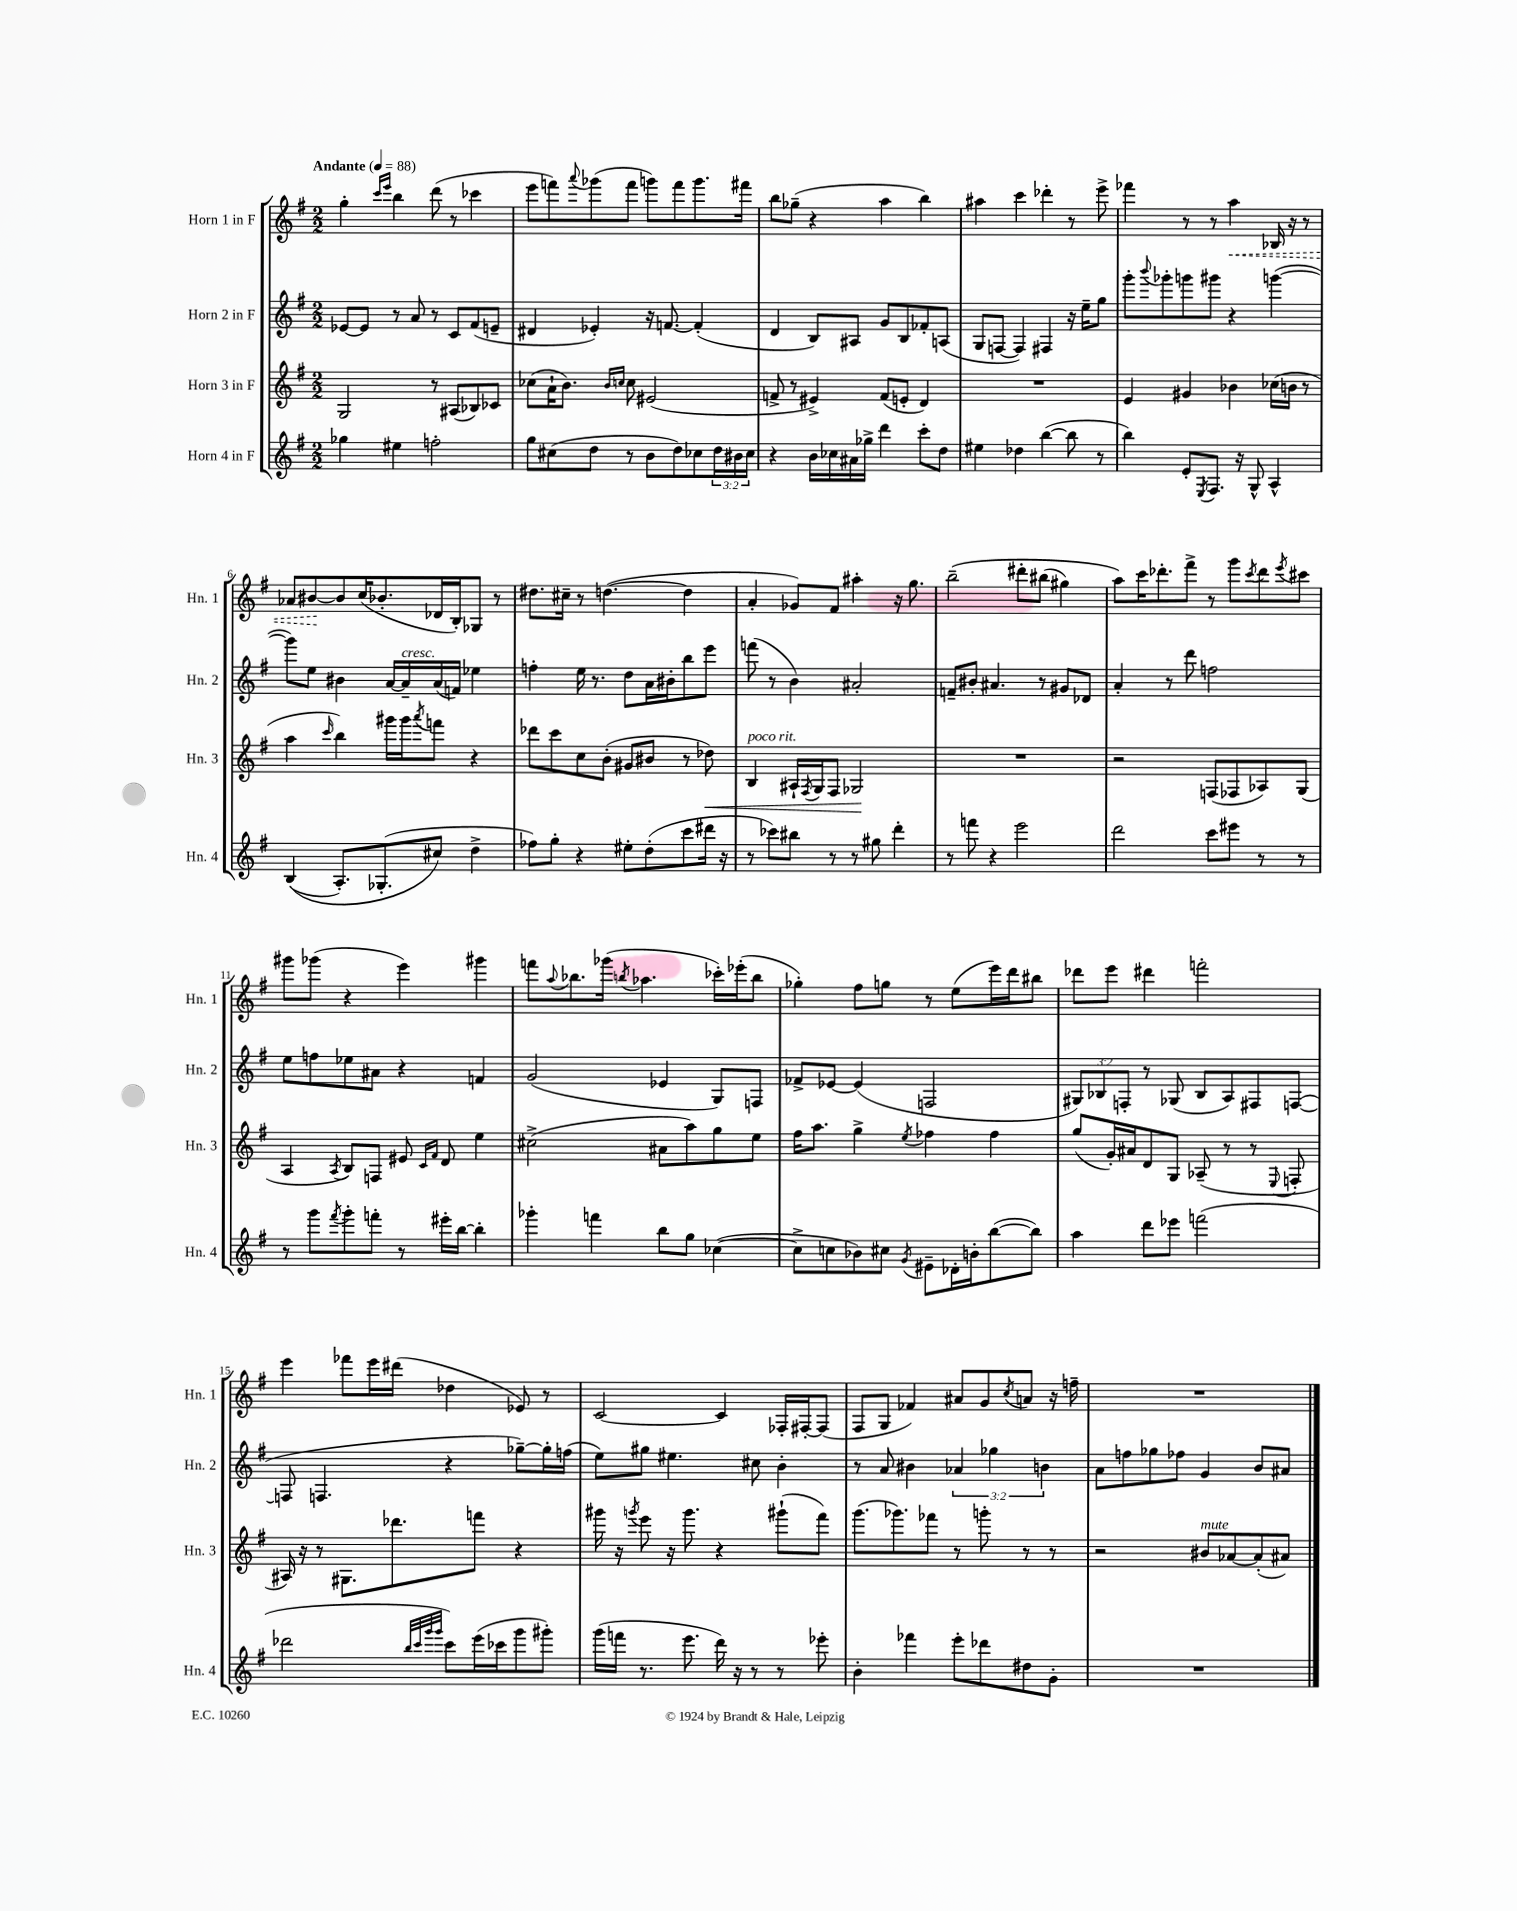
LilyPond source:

<<
\new StaffGroup <<
\new Staff = "s0" \with { instrumentName = "Horn 1 in F" shortInstrumentName = "Hn. 1" } {
    \clef treble \key g \major \numericTimeSignature \time 2/2 \tempo "Andante" 4 = 88
    g''4-. \grace { c'''16 e'''16 } b''4 d'''8( r8 ces'''4 |
    e'''8 f'''8) \appoggiatura { a'''8 } ges'''8( f'''8 g'''8) f'''8 g'''8. fis'''16 |
    b''8 ges''8--( r4 a''4 b''4) |
    ais''4 c'''4 des'''4-. r8 e'''8-> |
    fes'''4 r8 r8 \once \override Hairpin.style = #'dashed-line a''4\< bes16 r16 r8 |
    aes'8 bis'8~\! bis'8 c''16( bes'8.-. des'16 b16-.) ges8 r8 |
    dis''8. cis''16-- r8 d''4.~( d''4 |
    a'4-. ges'8) fis'8 ais''4-. r16 g''8. |
    b''2--\( dis'''8-. bis''8( gis''4) |
    a''8\) c'''16 des'''8.-. fis'''8-> r8 g'''8 \acciaccatura { c'''8 } des'''8 \acciaccatura { e'''8 } cis'''8 |
    gis'''8 ges'''8( r4 e'''4) gis'''4 |
    f'''8 \appoggiatura { a''8 } bes''8. ges'''16( \acciaccatura { b''8 } aes''4. ces'''16-.) ees'''16-.( b''8 |
    ges''4-.) fis''8 g''8 r8 e''8( e'''16) d'''16 bis''8 |
    des'''8 e'''8 dis'''4 f'''2-. |
    e'''4 fes'''8 e'''16 dis'''16( des''4 ees'8) r8 |
    c'2~ c'4 fes16-. fis16~-. fis8( |
    fis8 g8 fes'4) ais'8 g'8 \acciaccatura { c''8 } a'8 r16 f''16-- |
    R1 \bar "|." |
}
\new Staff = "s1" \with { instrumentName = "Horn 2 in F" shortInstrumentName = "Hn. 2" } {
    \clef treble \key g \major \numericTimeSignature \time 2/2 \override Staff.TupletNumber.text = #tuplet-number::calc-fraction-text
    ees'8~ ees'8 r8 a'8 r8 c'8 fis'8( e'8-- |
    dis'4 ees'4-.) r16 f'8.~ f'4-.( |
    d'4 b8) ais8 g'8 b8 fes'8-. a8( |
    g8 f8~ f4) fis4 r16 e''16-- g''8 |
    g'''8-. \appoggiatura { b'''8 } ges'''8-. g'''8 gis'''8 r4 g'''4~( |
    g'''8) e''8 bis'4 a'16~ a'16--^\markup { \italic "cresc." } a'16( f'16) ees''4 |
    f''4-. e''16 r8. d''8 a'16 bis'16-. b''8 e'''8 |
    f'''8( r8 b'4) ais'2-. |
    f'8-- bis'8-. ais'4. r8 gis'8 des'8 |
    a'4-. r8 d'''8 f''2 |
    e''8 f''8 ees''8 ais'8 r4 f'4 |
    g'2( ees'4 g8) f8 |
    fes'8-> ees'8~ ees'4( f2 |
    \tuplet 3/2 { gis8) bes8 f8-. } r8 ges8( bes8 a8) fis8 f8~( |
    f8 f4. r4 ges''8~--) ges''16-. f''16( |
    e''8) gis''8 eis''4. cis''8 b'4-. |
    r8 a'8 bis'4 \tuplet 3/2 { aes'4 ges''4 b'4 } |
    a'8 f''8 ges''8 fes''8 g'4 b'8 ais'8 \bar "|." |
}
\new Staff = "s2" \with { instrumentName = "Horn 3 in F" shortInstrumentName = "Hn. 3" } {
    \clef treble \key g \major \numericTimeSignature \time 2/2
    g2 r8 ais8( bes8) ces'8 |
    ces''8( a'16-! b'8.) \grace { b'16 c''16 } c''8 eis'2( |
    f'8-> r8 eis'4->) f'8( e'8-. d'4) |
    R1 |
    e'4 gis'4 bes'4 ces''16( b'16 r8 |
    a''4 \grace { c'''16 } b''4) gis'''16 gis'''16 \acciaccatura { a'''8 } f'''8 r4 |
    des'''8 c'''8 c''8 b'8-.( gis'8 bis'8 r8 des''8\<) |
    b4^\markup { \italic "poco rit." } ais16-! \acciaccatura { fis8 } g16 fis8 ges2\! |
    R1 |
    r2 f8( fes8 aes8) g8( |
    a4 \acciaccatura { a8 } b8) f8 eis'8 \grace { c'16 fis'16 } d'8 e''4 |
    cis''2->( ais'8 a''8) g''8 e''8 |
    fis''16 a''8. g''4-> \acciaccatura { e''8 } fes''4 fes''4 |
    g''8( g'16-.) ais'16 d'8 g8 aes8--( r8 r8 \appoggiatura { e8 } f8-. |
    ais16) r16 r8 gis8. des'''8. f'''8 r4 |
    gis'''16 r16 \acciaccatura { g'''8 } e'''8 r16 g'''8. r4 gis'''8-!( fis'''8) |
    g'''8.( ges'''8.) fes'''8 r8 g'''8-. r8 r8 |
    r2 bis'8^\markup { \italic "mute" } aes'8~ aes'8-.( ais'8) \bar "|." |
}
\new Staff = "s3" \with { instrumentName = "Horn 4 in F" shortInstrumentName = "Hn. 4" } {
    \clef treble \key g \major \numericTimeSignature \time 2/2 \override Staff.TupletNumber.text = #tuplet-number::calc-fraction-text
    ges''4 eis''4 f''2-. |
    g''8 cis''8( d''8 r8 b'8 d''8) ces''8 \tuplet 3/2 { d''16 bis'16 ces''16 } |
    r4 b'16 ces''16 ais'16 ges''16-> d'''4 c'''8-. d''8 |
    eis''4 des''4 b''4~( b''8 r8 |
    b''4) e'8-. \acciaccatura { e8 } fis8. r16 g8-^ a4-^ |
    b4(\( a8.-.) ges8.-.( cis''8\) d''4-> |
    fes''8) g''8-. r4 eis''8-. d''8-.( c'''8 dis'''16 r16 |
    r8 ces'''8) bis''8 r8 r8 gis''8 d'''4-. |
    r8 f'''8 r4 e'''2 |
    d'''2 c'''8 eis'''8 r8 r8 |
    r8 g'''8 \acciaccatura { fis'''8 } g'''8-. f'''8-. r8 eis'''16-. b''16~ b''4-. |
    ges'''4-. f'''4 b''8 g''8 ces''4~( |
    ces''8-> c''8 bes'8) cis''8 \acciaccatura { g'8 } eis'8-- des'16-. b'16-. b''8~( b''8) |
    a''4 d'''8 ees'''8 f'''2( |
    des'''2 \grace { b''32 c'''32 g'''32 g'''32 } c'''8) e'''16( ces'''16 g'''8 gis'''8-.) |
    g'''16( f'''16 r8. e'''8. d'''16) r16 r8 r8 ees'''8-. |
    b'4-. fes'''4 e'''8-. des'''8 dis''8 g'8-. |
    R1 \bar "|." |
}
>>
>>
